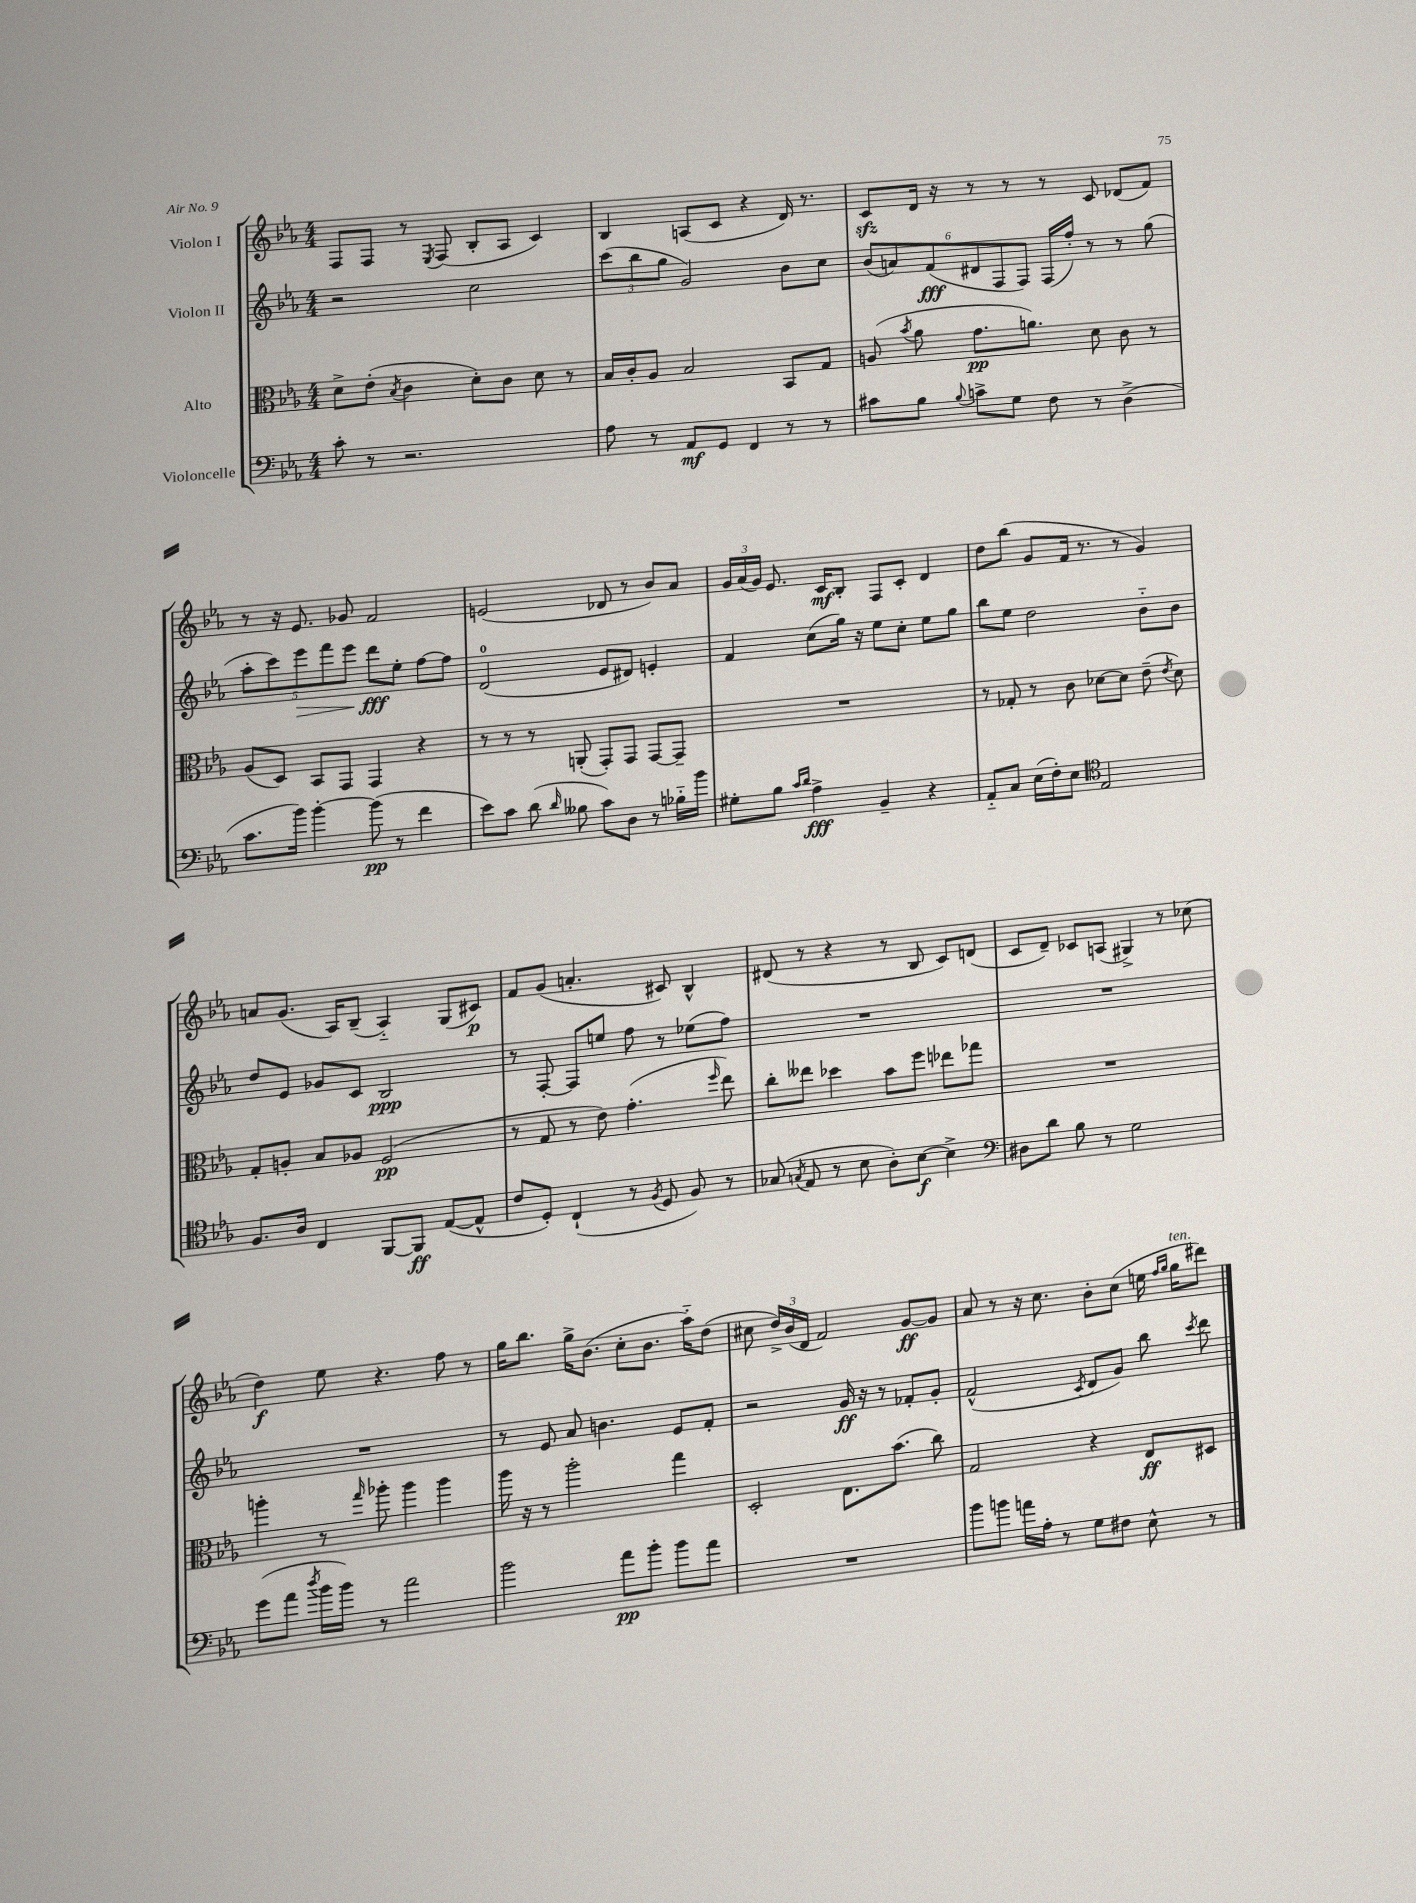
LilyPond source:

<<
\new StaffGroup <<
\new Staff = "s0" \with { instrumentName = "Violon I" } {
    \clef treble \key ees \major \numericTimeSignature \time 4/4
    \autoBeamOff f8[ f8] r8 \acciaccatura { ees8 } f8( bes8[-. aes8] c'4) |
    bes4 a8[( c'8] r4 d'16) r8. |
    c'8[\sfz d'16] r16 r8 r8 r8 c'8 des'8[( f'8]) |
    r8 r16 ees'8. ges'8 f'2 |
    e'2( des'8 r8 bes'8[) aes'8] |
    \tuplet 3/2 { g'16[ aes'16( g'16]) } ees'8. c'16[\mf bes8]-. f8[ c'8]-. d'4 |
    d''8[ bes''8]( g'8[ f'16] r8. r8 g'4) |
    a'8[ g'8.]( aes16[) bes8]--( aes4-_) g8[( cis'8]\p) |
    f'8[ g'8]( a'4.-. cis'8) bes4-^ |
    dis'8( r8 r4 r8 bes8 c'8[) d'8]( |
    c'8[ d'8]--) ces'8[ a8]( gis4->) r8 ces''8( |
    d''4\f) ees''8 r4. f''8 r8 |
    g''16[ bes''8.] g''16[-> bes'8.]( c''8[-. bes'8.] aes''16[-_) d''8]( |
    cis''8 \tuplet 3/2 { d''16[->) bes'16( d'16] } f'2) g'8[~\ff g'8] |
    aes'8 r8 r16 c''8. bes'8[-. c''8]( e''16 \grace { f''16[ g''16] } g''16[^\markup { \italic "ten." } dis'''8]) \bar "|." |
}
\new Staff = "s1" \with { instrumentName = "Violon II" } {
    \clef treble \key ees \major \numericTimeSignature \time 4/4
    \autoBeamOff r2 c''2 |
    \tuplet 3/2 { c'''8[( bes''8 g''8] } g'2) bes'8[ c''8] |
    \tuplet 6/4 { bes'8[( a'8) f'8\fff( dis'8 f8 f8]) } f16[( f''16]-.) r8 r8 g''8( |
    \tuplet 5/4 { aes''8[-. c'''8) ees'''8\> f'''8 ees'''8] } d'''8[\fff\! ees''8]-. f''8[~ f''8] |
    d'2-0( ees'8[ dis'8]) e'4-. |
    f'4 c''8[( g''16]) r16 ees''8[ c''8]-. ees''8[ g''8] |
    bes''8[ ees''8] d''2 bes'8[-_ bes'8] |
    d''8[ ees'8] ges'8[ c'8] bes2\ppp |
    r8 f8~-. f8[ e''8] f''8 r8 ees''8[( f''8]) |
    R1 |
    R1 |
    R1 |
    r8 ees'8 aes'8 b'4. ees'8[ f'8]-. |
    r2 g'16\ff r16 r8 fes'8[-. g'8]-. |
    f'2-^( \acciaccatura { c'8 } d'8[ g'8]) bes''8 \acciaccatura { c'''8 } d'''8 \bar "|." |
}
\new Staff = "s2" \with { instrumentName = "Alto" } {
    \clef alto \key ees \major \numericTimeSignature \time 4/4
    \autoBeamOff d'8[-> ees'8]-.( \acciaccatura { bes8 } c'4 d'8[-.) c'8] d'8 r8 |
    bes16[ c'16-. aes8] bes2 bes,8[ g8] |
    a8( \acciaccatura { bes'8 } aes'8 g'8.[\pp a'8.]) d'8 c'8 r8 |
    aes8[( d8]) bes,8[ g,8] g,4 r4 |
    r8 r8 r8 a,8-.( g,8[-.) g,8] g,8[~ g,8]-- |
    R1 |
    r8 ges8-. r8 c'8 des'8[~ des'8] ees'8--( \acciaccatura { ees'8 } des'8) |
    g8[-. a8]-. bes8[ aes8] f2\pp( |
    r8 g8 r8 ees'8) g'4.-.( \grace { f''16 } ees''8) |
    c''8[-. eeses''8] des''4 bes'8[ f''8] ees''8[ ges''8] |
    R1 |
    a''4-. r8 \grace { g''16 } aes''8-. aes''4 aes''4 |
    aes''16 r16 r8 aes''2-. g''4 |
    d2-. ees8.[ bes'8.]( c''8) |
    g2 r4 ees8[\ff dis8] \bar "|." |
}
\new Staff = "s3" \with { instrumentName = "Violoncelle" } {
    \clef bass \key ees \major \numericTimeSignature \time 4/4
    \autoBeamOff c'8-. r8 r2. |
    aes8 r8 aes,8[\mf g,8] f,4 r8 r8 |
    cis'8[ bes8] \appoggiatura { bes8 } c'8[-> g8] f8 r8 d4->( |
    c'8.[ bes'16]) bes'4~-. bes'8\pp( r8 f'4 |
    ees'8[) c'8] d'8( \grace { d'16 } beses8 c'8[) d8] r8 bes16[-_ bes'16] |
    gis8[-. bes8] \grace { c'16[ d'16] } aes4->\fff bes,4-- r4 |
    aes,8[-_ c8] ees16[( f16-.) ees8] \clef tenor ees2 |
    f8.[ aes16] c4 f,8[~ f,8]\ff ees8[~( ees8]-^ |
    c'8[ d8]-.) c4-!( r8 \acciaccatura { f8 } d8 f8) r8 |
    ges8( \acciaccatura { g8 } ees8 r8 bes8 aes8[-.) bes8]~\f bes4-> |
    \clef bass dis8[ d'8] bes8 r8 g2 |
    g'8[( aes'8] \acciaccatura { d''8 } bes'16[ bes'16]) r8 aes'2 |
    bes'2 aes'8[\pp bes'8]-. bes'8[ aes'8] |
    R1 |
    bes'8[ b'8] a'16[ aes16]-. r8 g8[ fis8] ees8-^ r8 \bar "|." |
}
>>
>>
\layout { \context { \Score \remove "Bar_number_engraver" } }
